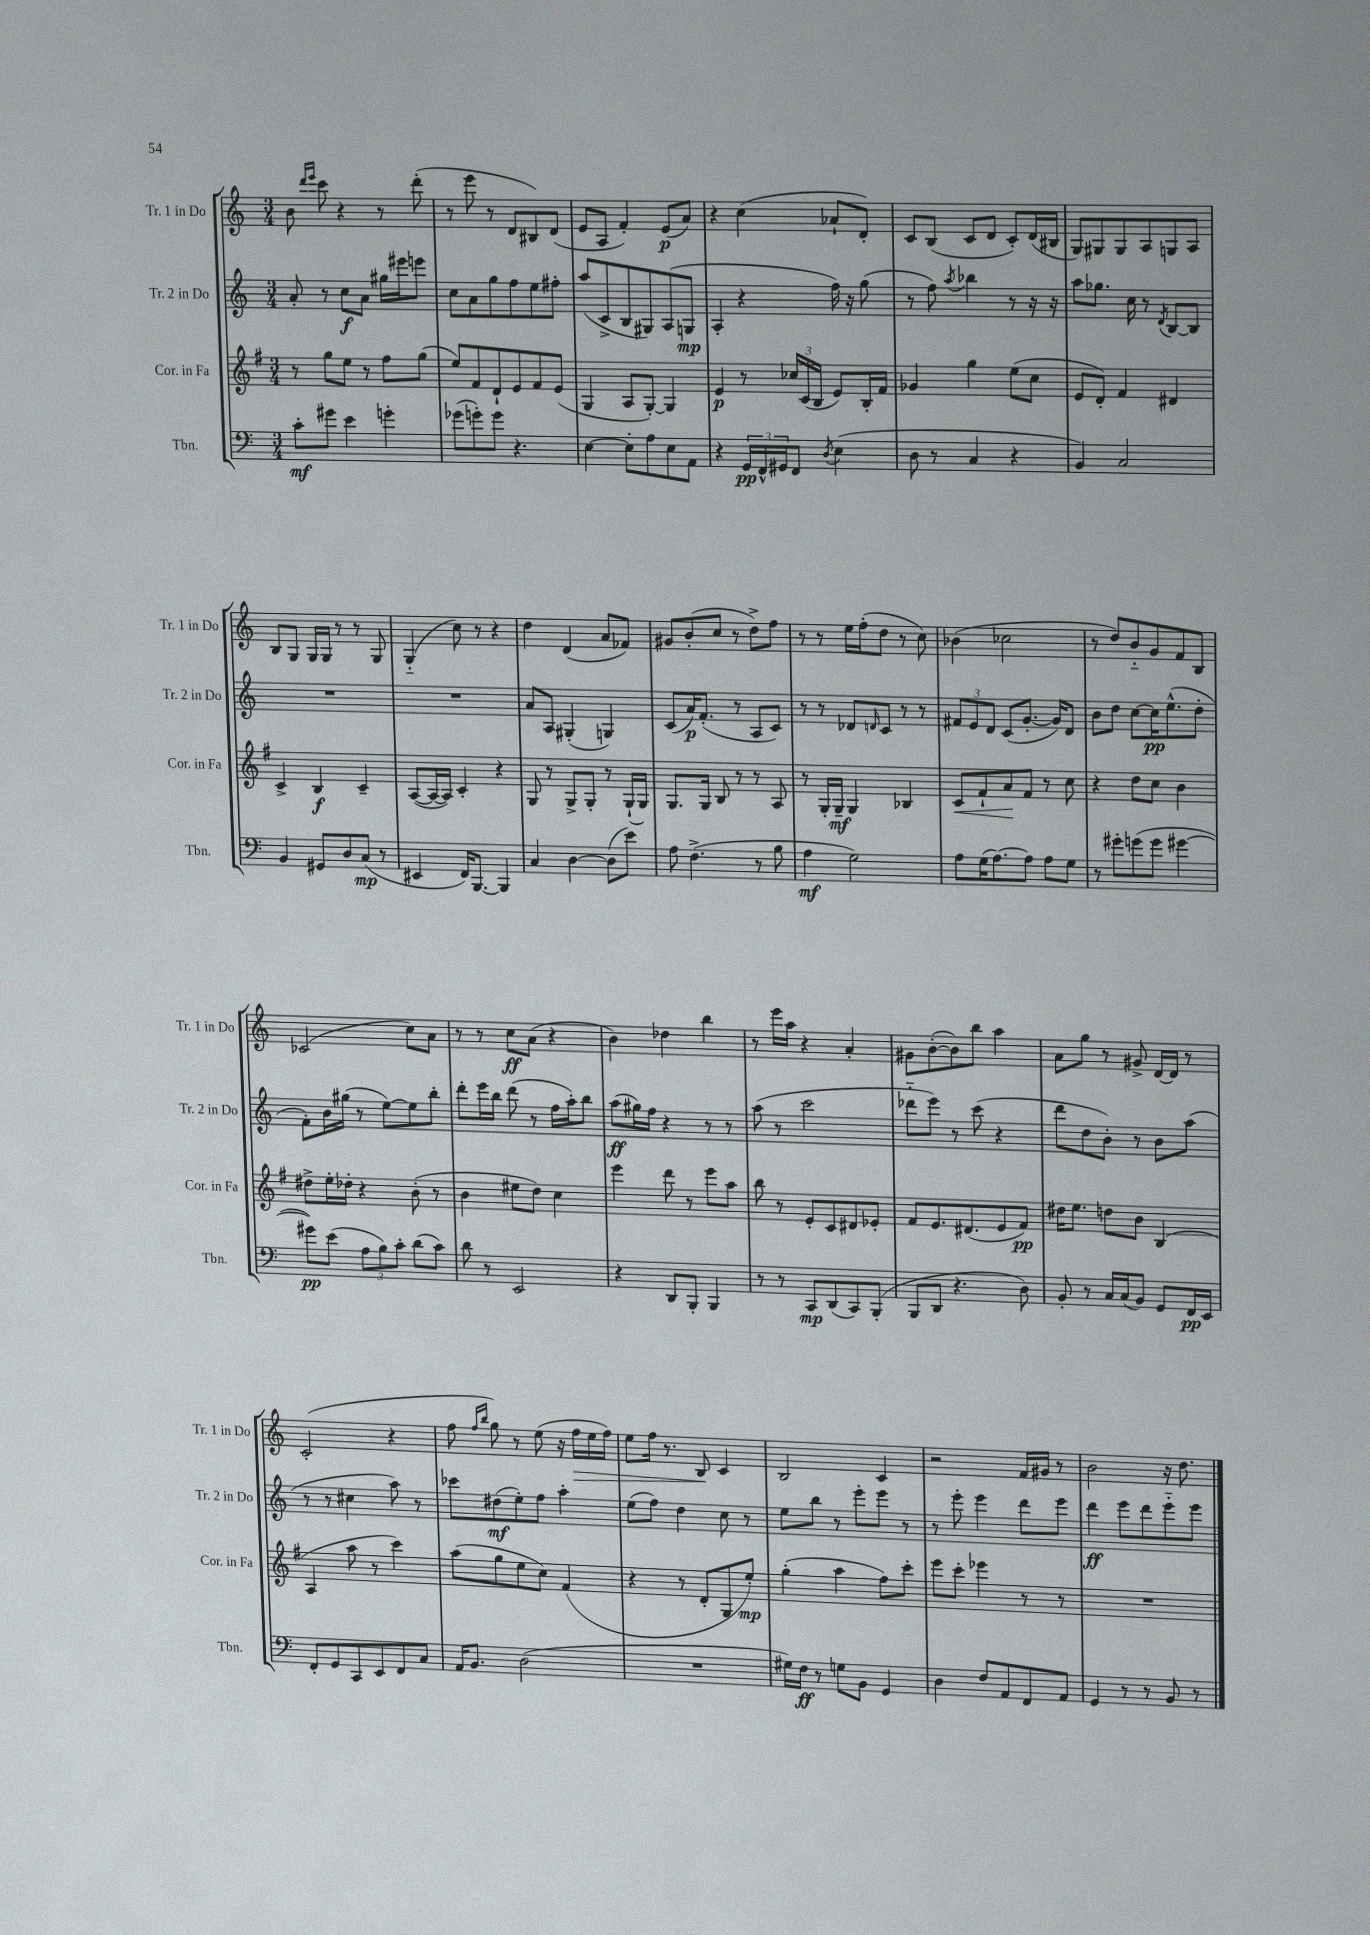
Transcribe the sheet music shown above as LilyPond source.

<<
\new StaffGroup <<
\new Staff = "s0" \with { instrumentName = "Tr. 1 in Do" shortInstrumentName = "Tr. 1 in Do" } {
    \clef treble \key c \major \numericTimeSignature \time 3/4
    b'8 \grace { d'''16 e'''16 } c'''8 r4 r8 d'''8-.( |
    r8 e'''8 r8 d'8 bis8) d'8( |
    e'8 a8 f'4-.) e'8\p( a'8) |
    r4 c''4( aes'8-! d'8-.) |
    c'8 b8( c'8 d'8 c'8-.) d'16( bis16 |
    g8) gis8 gis8 a8 g8 a8 |
    b8 g8 g16 g16 r8 r8 g8 |
    g4-_( c''8) r8 r4 |
    d''4 d'4( a'8 fes'8) |
    gis'8 b'8-.( c''8 r8 d''8->) f''8 |
    r8 r8 e''16 f''16-.( d''8 r8 c''8) |
    bes'4( ces''2 |
    r8 d''8) b'8-_ g'8 f'8 b8 |
    ces'2( c''8) a'8 |
    r8 r8 c''8\ff a'8( r4 |
    b'4) des''4 b''4 |
    r8 e'''16 a''16 r4 a'4-. |
    gis'8 b'8~-.( b'8) b''8 a''4 |
    a'8 g''8 r8 gis'8-> d'16~ d'16 r8 |
    c'2-.( r4 |
    f''8 \grace { f''16 b''16 } g''8) r8 e''8( r16 f''16\> e''16 f''16) |
    e''8 f''16 r8. b8\! c'4 |
    b2 c'4 |
    r2 f'16 gis'16 r8 |
    b'2 r16 d''8. \bar "|." |
}
\new Staff = "s1" \with { instrumentName = "Tr. 2 in Do" shortInstrumentName = "Tr. 2 in Do" } {
    \clef treble \key c \major \numericTimeSignature \time 3/4
    a'8-. r8 c''8\f a'8 gis''16 eis'''16 e'''8 |
    c''8 a'8 g''8 f''8 e''8 fis''8-. |
    a''8( c'8-> b8 gis8) a8( g8\mp |
    a4-. r4 f''16) r16 g''8( |
    r8 f''8) \acciaccatura { a''8 } bes''4 r8 r16 r16 |
    a''8 ges''8. c''16 r8 \acciaccatura { d'8 } b8~ b8 |
    R2. |
    R2. |
    a'8 a8 gis4-.( g4) |
    c'8( a'16\p) f'8.-.( r8 a8 c'8) |
    r8 r8 des'8 \grace { d'16 } c'8 r8 r8 |
    \tuplet 3/2 { fis'8 e'8 d'8 } c'8( g'8.~-. g'16) d'8 |
    b'8 d''8 c''8~ c''16\pp e''8.-^( d''8-. |
    f'8-.) b'16 gis''16( r8 e''8~) e''8 b''8-. |
    d'''8-. e'''16 b''16 d'''8( r8 f''16 a''16-.) b''8 |
    a''8\ff( gis''16) f''16 r4 r8 r8 |
    a''8( r8 c'''2 |
    des'''8-_ e'''8) r8 c'''8( r4 |
    d'''8 d''8 b'8-.) r8 b'8 a''8( |
    r8 r8 cis''4 a''8) r8 |
    ces'''8 dis''8\mf( e''8-.) f''8 a''4-. |
    e''8( f''8) d''4 c''8 r8 |
    e''8 b''8 r8 e'''8-. e'''8 r8 |
    r8 e'''8-. e'''4 d'''8 e'''8 |
    d'''4\ff e'''8 d'''8 e'''8-_ e'''8 \bar "|." |
}
\new Staff = "s2" \with { instrumentName = "Cor. in Fa" shortInstrumentName = "Cor. in Fa" } {
    \clef treble \key g \major \numericTimeSignature \time 3/4
    r8 g''8 e''8 r8 fis''8 g''8( |
    e''8) fis'8 d'8-! e'8 fis'8 e'8( |
    g4 a8 g8~-.) g4 |
    e'4\p r8 \tuplet 3/2 { ces''16 c'16( b16 } e'8) b16-. fis'16 |
    ges'4 g''4 e''8( c''8 |
    e'8 d'8-.) fis'4 dis'4 |
    c'4-> b4\f c'4-- |
    a8~( a16~ a16) c'4-. r4 |
    g8 r8 g8-> g8-. r8 g16-!( g16) |
    g8. g16 b8 r8 r8 a8 |
    r8 g16-. g16--\mf g4 bes4 |
    c'8\< fis'8-! a'8\! fis'8 r8 c''8 |
    r4 d''8 c''8 b'4 |
    dis''8-> e''16-. des''16-. r4 b'8-.( r8 |
    b'4 eis''8 d''8) c''4 |
    e'''4 d'''8 r8 e'''8 a''8 |
    b''8 r8 e'8-. c'8 dis'8 ees'8-. |
    fis'8 e'8. dis'8.( e'8 fis'8\pp) |
    dis''16 e''8. d''8 b'8 b4( |
    a4 a''8 r8 c'''4) |
    a''8( g''8 e''8 c''8) fis'4( |
    r4 r8 d'8-. g8 e''8-.\mp) |
    g''4-.( a''4 fis''8) c'''8-. |
    e'''8 c'''8-. ees'''4 r8 r8 |
    R2. \bar "|." |
}
\new Staff = "s3" \with { instrumentName = "Tbn." shortInstrumentName = "Tbn." } {
    \clef bass \key c \major \numericTimeSignature \time 3/4
    c'8-.\mf gis'8 e'4 g'4-. |
    ges'8( g'8-.) g'8 r4. |
    e4~ e8-. a8 e8 a,8 |
    r4 \tuplet 3/2 { g,16\pp f,16-^ gis,16 } f,8 \acciaccatura { d8 } e4( |
    d8 r8 c4 r4 |
    b,4) c2 |
    b,4 gis,8 d8 c8\mp( r8 |
    eis,4 f,16) b,,8.~ b,,4 |
    c4 d4~ d8( e'8) |
    a8 f4.->( r8 b8 |
    a4\mf g2) |
    a8 g16( a8.~) a8 a8 g8 |
    r8 gis'8-. g'8( g'8 gis'4~ |
    gis'8\pp) e'8( \tuplet 3/2 { a8 b8) c'8-. } d'8( c'8) |
    d'8 r8 e,2 |
    r4 d,8 b,,8-. b,,4 |
    r8 r8 c,8\mp d,8( c,8) b,,8-.( |
    b,,8 d,8 r4. d8) |
    b,8-. r8 c16 c16( b,8) g,8 f,16\pp e,16 |
    f,8-. g,8 c,8 e,8 f,8 c8 |
    a,16 b,8. d2( |
    R2. |
    gis16) f16\ff r8 g8 b,8 g,4 |
    d4 f8 a,8 f,8 a,8 |
    g,4 r8 r8 b,8 r8 \bar "|." |
}
>>
>>
\layout { \context { \Score \remove "Bar_number_engraver" } }
